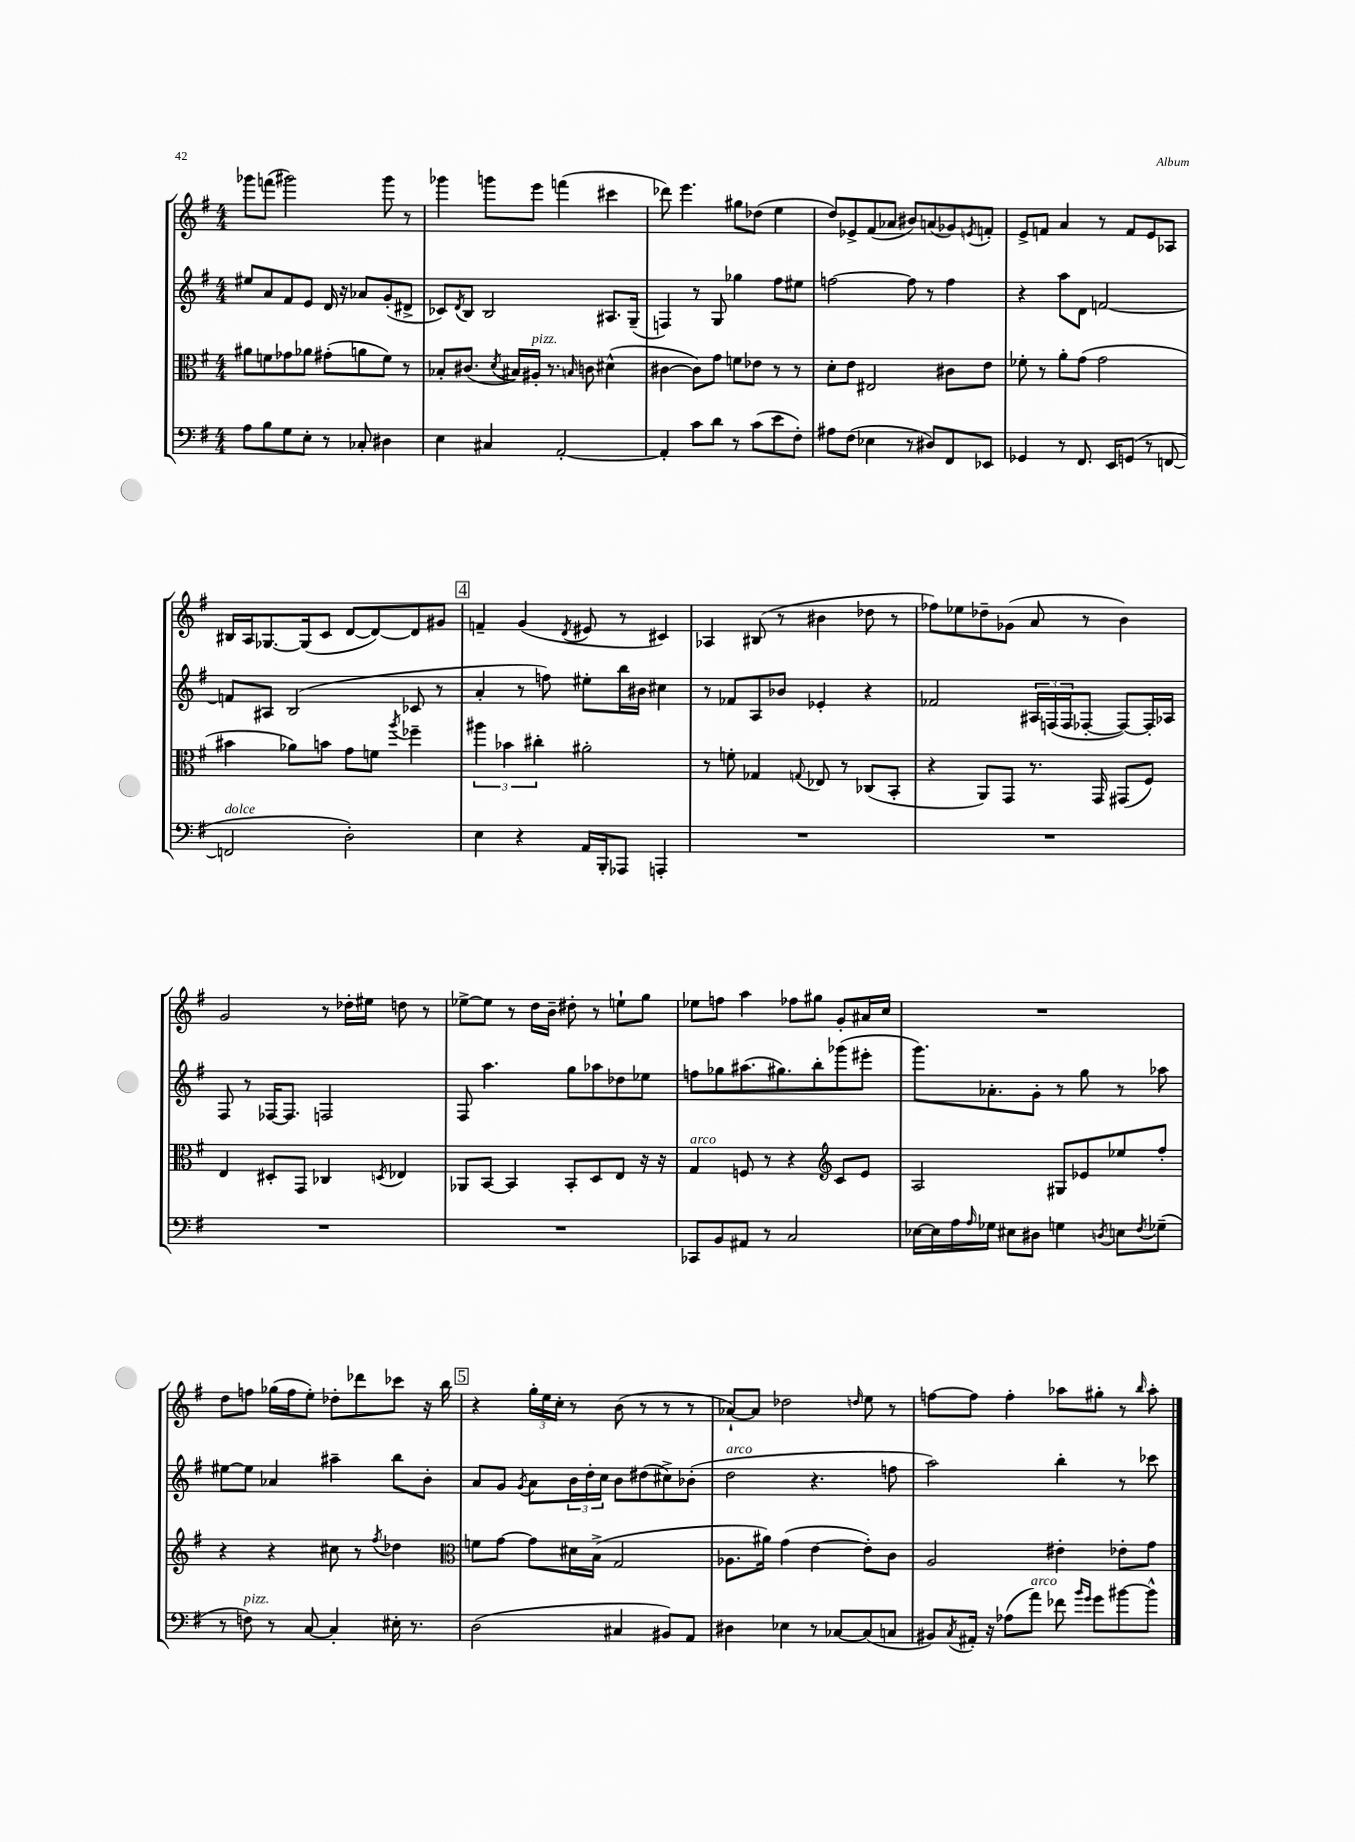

**kern	**kern	**kern	**kern
*staff4	*staff3	*staff2	*staff1
*clefF4	*clefC3	*clefG2	*clefG2
*k[f#]	*k[f#]	*k[f#]	*k[f#]
*M4/4	*M4/4	*M4/4	*M4/4
8A\L	8a#\L	8ee#/L	8ggg-\L
8B\	8f\	8a/	(8fff\J
8G\	8g-\	8f#/	2ggg#\)
8E'\J	8a-\J	8e/J	.
8r	(8g#'\L	16d/	.
.	.	16r	.
8C-'/	8a\	8a-/L	.
4D#\	8f\J)	(8g'/	8ggg#\
.	8r	8d#^/J	8r
=	=	=	=
4E\	8B-'/L	8c-/L)	4ggg-\
.	.	8qd/	.
.	(8.c#/J	8B/J	.
4C#/	.	2B/	8ggg\L
.	8qd/	.	.
.	16B#/LL)	.	.
.	16A#'/JJ	.	8eee\J
.	8.r	.	.
[2AA'/	.	.	(4fff\
.	16qqB/	.	.
.	8c\	.	.
.	(4d#^^\	8.A#/L	4ccc#\
.	.	(16G~/Jk	.
=	=	=	=
4AA'/]	[4c#\	4F/)	8ddd-\)
.	.	.	4.eee\
8c\L	8c#\]L)	8r	.
8d\J	8g\J	8G/	.
8r	8f\L	4gg-\	8gg#\L
(8c\L	8e-\J	.	(8dd-\J
8e\	8r	8ff#\L	4ee\
8F#'\J)	8r	8ee#\J	.
=	=	=	=
8A#\L	8d'\L	[2ff\	8dd/L)
(8F#\J	8e\J	.	8e-^/
4E-\	2E#/	.	(8f#/
.	.	.	8a-/J
8r	.	8ff\]	8b#/L)
8D#/L)	.	8r	(8a/
8FF#/	8c#\L	4ff\	8g-/)
.	.	.	8qe/
8EE-/J	8e\J	.	8f'/J
=	=	=	=
4GG-/	8f-'\	4r	8e^/L
.	8r	.	8f/J
8r	8a'\L	8aa\L	4a/
8.FF#/	(8g\J	8d\J	.
.	2g\	[2f/	8r
16EE/LK	.	.	.
(8GG/J	.	.	8f/L
8r	.	.	8e/
[8FF/	.	.	8A-/J
=	=	=	=
2FF/]	4b#\	8f/]L	16B#/LL
.	.	.	16A/J
.	.	8A#/J	[8.G-/
.	8a-\L)	(2B/	.
.	.	.	(16G-/]k
.	8b\J	.	8c/J
2D'\)	8g\L	.	[8d/L
.	8f\J	.	8d/_)
.	8qaa/	.	.
.	4ff-~\	8c-/	8d/]
.	.	8r	8g#/J
=	=	=	=
4E\	6aa#\	4a'/	4f~/
.	6b-\	.	.
4r	.	8r	(4g/
.	6cc#'\	.	.
.	.	8ff\)	.
.	.	.	8qd/
16AA/LL	2a#'\	8ee#'\L	8e#/
16BBB'/J	.	.	.
8AAA-/J	.	16bb\L	8r
.	.	16b#\JJ	.
4AAA'/	.	4cc#\	4c#/)
=	=	=	=
1r	8r	8r	4A-/
.	8f'\	8f-/L	.
.	4G-/	8A/	(8B#/
.	.	8b-/J	8r
.	8qqG/	.	.
.	8E-/	4e-'/	4b#\
.	8r	.	.
.	(8C-/L	4r	8dd-\
.	8BB'/J	.	8r
=	=	=	=
1r	4r	2f-/	8ff-\L)
.	.	.	8ee-\
.	8AA/L)	.	8dd-~\
.	8GG/J	.	(8g-\J
.	8.r	24A#/LL	8a/
.	.	(24F/	.
.	.	24F/J	.
.	.	[8F-'/J	8r
.	16GG/	.	.
.	(8GG#/L	8F-/_L)	4b\)
.	8F#/J)	16F-'/]L	.
.	.	16A-/JJ	.
=	=	=	=
1r	4E/	8F#/	2g/
.	.	8r	.
.	8D#'/L	[16F-/LK	.
.	.	8.F-/]J	.
.	8GG/J	.	.
.	4C-/	2F/	8r
.	.	.	16dd-'\LL
.	.	.	16ee#\JJ
.	8qD/	.	.
.	4E-/	.	8dd\
.	.	.	8r
=	=	=	=
1r	8AA-/L	8F#/	[8ee-^\L
.	[8BB/J	4.aa\	8ee-\]J
.	4BB/]	.	8r
.	.	.	16dd\LL
.	.	.	16b~\JJ
.	8BB'/L	8gg\L	8dd#'\
.	8D/	8aa-\	8r
.	8E/J	8dd-\	8ee`\L
.	16r	8ee-\J	8gg\J
.	16r	.	.
=	=	=	=
8CC-/L	4G/	8ff\L	8ee-\L
8BB/	.	8gg-\	8ff\J
8AA#/J	8F/	(8.aa#\	4aa\
8r	8r	.	.
.	.	8.gg#\)	.
2C/	4r	.	8ff-\L
.	.	8bb'\	8gg#\J
*	*clefG2	*	*
.	8c/L	(8ggg-\	8g'/L
.	8e/J	8eee#'\J	16a#/L
.	.	.	16cc/JJ
=	=	=	=
[16E-\LL	2A/	8.ggg\L)	1r
16E-\]	.	.	.
16A\	.	.	.
16qqA/	.	.	.
16G-\JJ	.	8.a-'\	.
8E#\L	.	.	.
8D#\J	.	8g'\J	.
4G\	8G#/L	8r	.
.	8e-/	8gg\	.
8qD/	.	.	.
8E\L	8ee-/	8r	.
8qF#/	.	.	.
(8G-~\J	8ff#'/J	8aa-\	.
=	=	=	=
8r	4r	[8ee#\L	8dd\L
8F\)	.	8ee#\]J	8ff\J
8r	4r	4a-/	(16gg-\LL
.	.	.	16ff\J
[8C/	.	.	8ee'\J)
4C'/]	8cc#\	4aa#~\	8dd-'\L
.	8r	.	8ddd-\
.	8qff#/	.	.
16E#'\	4dd-\	8bb\L	8ccc-\J
8.r	.	.	.
.	.	8b'\J	16r
.	.	.	16bb\
=	=	=	=
*	*clefC3	*	*
(2D\	8f\L	8a/L	4r
.	[8g\J	8g/J	.
.	.	8qg/	.
.	8g\]L	8a\L	24gg'\LL
.	.	.	24ee\
.	.	.	24cc'\JJ
.	16d#\L	24b\L	8r
.	.	24dd'\	.
.	(16B^\JJ	.	.
.	.	24cc\JJ	.
4C#/	2G/	8b\L	(8b\
.	.	(8dd#\	8r
8BB#/L)	.	8cc#^\)	8r
8AA/J	.	(8b-'\J	8r
=	=	=	=
4D#\	8.A-\L	2dd\	[8a-`/L)
.	.	.	8a-/]J
.	16a#\Jk)	.	.
4E-\	(4g\	.	2dd-\
8r	[4e\	4.r	.
[8C-/L	.	.	.
.	.	.	16qqdd/
(8C-/]	8e'\]L)	.	8ee\
8C/J	8c\J	8ff\	8r
=	=	=	=
8BB#/L)	2A/	2aa\)	[8ff\L
8qC/	.	.	.
16AA#'/Jk	.	.	8ff\]J
16r	.	.	.
(8A-\L	.	.	4ff'\
8a\J)	.	.	.
8f-\	4e#'\	4bb'\	8aa-\L
16qqb/LL	.	.	.
16qqg/JJ	.	.	.
8g\L	.	.	8gg#'\J
[8b#\	8e-'\L	8r	8r
.	.	.	16qqbb/
8b#^^\]J	8g\J	8ccc-\	8aa-'\
==	==	==	==
*-	*-	*-	*-
